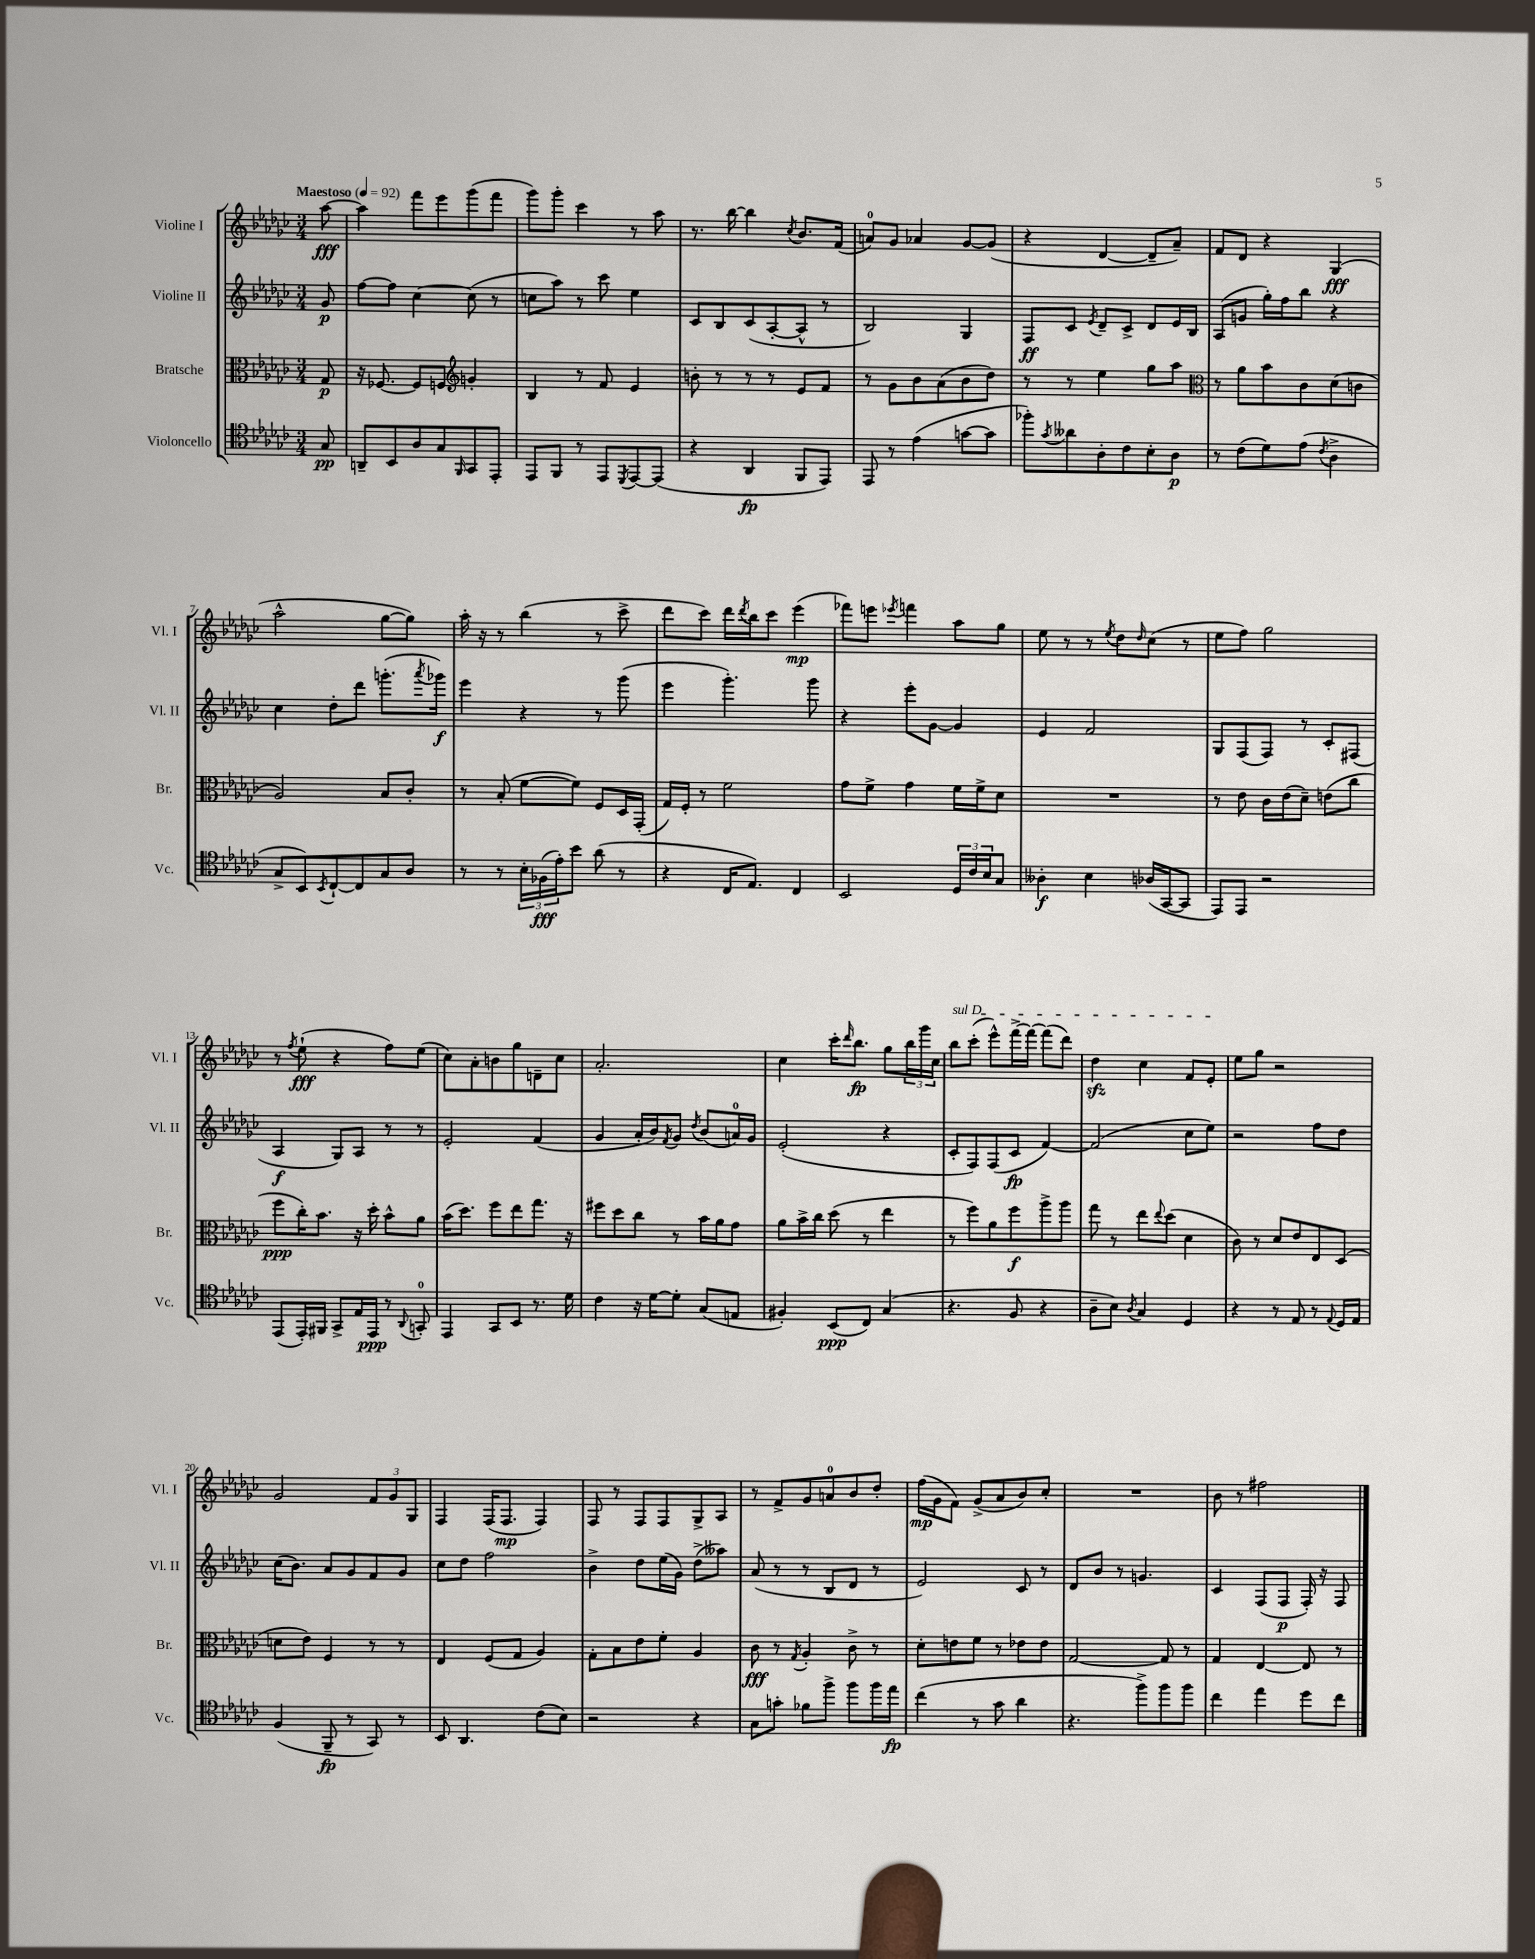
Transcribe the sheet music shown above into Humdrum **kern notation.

**kern	**kern	**kern	**kern
*staff4	*staff3	*staff2	*staff1
*clefC4	*clefC3	*clefG2	*clefG2
*k[b-e-a-d-g-c-]	*k[b-e-a-d-g-c-]	*k[b-e-a-d-g-c-]	*k[b-e-a-d-g-c-]
*M3/4	*M3/4	*M3/4	*M3/4
*MM92	*MM92	*MM92	*MM92
8G-/	8G-/	8g-/	[8aa-\
=	=	=	=
8AA~/L	16r	[8ff\L	4aa-\]
.	[8.F-/	.	.
8BB-/	.	8ff\]J	.
8A-/	8F-/]L	[4cc-\	8fff\L
8G-/	8F/J	.	8eee-\
*	*clefG2	*	*
16qqFF/	.	.	.
8GG-/	4g'/	(8cc-\]	(8ggg-\
8EE-'/J	.	8r	8fff\J
=	=	=	=
8EE-/L	4B-/	8cc\L	8ggg-\L)
8FF/J	.	8aa-\J)	8ggg-'\J
8r	8r	8r	4ccc-\
8EE-/L	8f/	8ccc-\	.
8qDD-/	.	.	.
[8EE-/	4e-/	4ee-\	8r
(8EE-/]J	.	.	8aa-\
=	=	=	=
4r	8b'\	8c-/L	8.r
.	8r	8B-/	.
.	.	.	[16bb-\
4AA-/	8r	(8c-/	4bb-\]
.	8r	[8A-'/	.
.	.	.	8qcc-/
8FF/L	8e-/L	8A-^^/]J	8.b-/L
8EE-/J)	8f/J	8r	.
.	.	.	(16f/Jk
=	=	=	=
8EE-/	8r	2B-/)	8a/L)
8r	8g-\L	.	8g-/J
(4e-\	8b-\	.	4a-/
.	(8a-\	.	.
[8g\L	8b-\	4G-/	[8g-/L
8g\]J	8dd-\J)	.	(8g-/]J
=	=	=	=
8ff-'\L)	8r	8F/L	4r
8qg-/	.	.	.
8a--\	8r	8c-/J	.
.	.	8qe-/	.
8A-'\	4ee-\	8d-~/L	[4d-/
8c-\	.	8c-^/J	.
8B-'\	8gg-\L	8d-/L	8d-~/]L
8A-\J	8aa-\J	16e-/L	8a-~/J)
.	.	16B-/JJ	.
=	=	=	=
*	*clefC3	*	*
8r	8r	(8A-/L	8f/L
(8c-\L	8a-\L	8g/J	8d-/J
8d-\)	8b-\	16gg-'\LL)	4r
.	.	16ff\J	.
(8e-\J	8c-\	8bb-\J	.
8qc-/	.	.	.
4A-^\	(8d-\	4r	(4G-/
.	8c\J	.	.
=	=	=	=
8G-^/L	2A-/)	4cc-\	2aa-^^\
8BB-/)	.	.	.
8qBB-/	.	.	.
[8C-`/	.	8dd-'\L	.
8C-/]	.	8ddd-\J	.
8G-/	8B-/L	(8.ggg'\L	[8gg-\L
8A-/J	8c-'/J	.	8gg-\]J)
.	.	8qaaa-/	.
.	.	16ggg-\Jk)	.
=	=	=	=
8r	8r	4eee-\	16aa-'\
.	.	.	16r
8r	(8B-'/	.	8r
24B-'\LL	[8f\L	4r	(4bb-\
(24F-\	.	.	.
24e-'\J)	.	.	.
8b-\J	8f\]J)	.	.
(8a-\	8F/L	8r	8r
8r	16D-/L	(8ggg-\	8ccc-^\
.	(16GG-'/JJ	.	.
=	=	=	=
4r	16G-/LL)	4eee-\	8ddd-\L
.	16F'/JJ	.	.
.	8r	.	8ccc-\J)
16C-/LK	2f\	4.ggg-'\)	16ddd-\LL
.	.	.	8qddd-/
8.E-/J)	.	.	16bb-\J
.	.	.	8ccc-\J
4C-/	.	.	(4eee-\
.	.	8ggg-\	.
=	=	=	=
2BB-/	8g-\L	4r	8fff-\L)
.	8f^\J	.	8eee\J
.	.	.	8qeee-/
.	4g-\	8eee-'\L	4fff\
.	.	[8g-\J	.
24D-/LL	16f\LL	4g-/]	8aa-\L
24c-/	.	.	.
.	16f^\J	.	.
24B-/J	.	.	.
8G-/J	8d-\J	.	8gg-\J
=	=	=	=
4A--'\	2.r	4e-/	8ee-\
.	.	.	8r
4B-\	.	2f/	8r
.	.	.	8qee-/
.	.	.	8dd-\L
.	.	.	16qqdd-/
(16A-/LL	.	.	(8cc-\J
[16GG-/J	.	.	.
8GG-/]J	.	.	8r
=	=	=	=
8EE-/L)	8r	8G-/L	8ee-\L
8EE-/J	8e-\	(8F/	8ff\J)
2r	16c-\LL	8F/J)	2gg-\
.	(16e-\J	.	.
.	8d-~\J)	8r	.
.	(8e\L	8c-'/L	.
.	8cc-\J	(8F#/J	.
=	=	=	=
(8EE-/L	8ff\L	4A-/	8r
.	.	.	8qff/
16EE-'/L)	16cc-'\K)	.	(8ee-`\
16FF#/JJ	8.b-\J	.	.
8GG-^/L	.	8G-/L)	4r
16E-/L	16r	8A-/J	.
16EE-/JJ	16dd-'\	.	.
8r	8b-^^\L	8r	8ff\L)
8qqAA-/	.	.	.
8GG'/	8a-\J	8r	(8ee-\J
=	=	=	=
4EE-/	(16b-\LK	2e-'/	8cc-\L)
.	8.dd-\J)	.	.
.	.	.	8a-'\
8GG-/L	8ff\L	.	8b\
8BB-/J	8ee-\	.	8gg-\
8.r	8.gg-\J	(4f/	8d~\
.	.	.	8cc-\J
16d-\	16r	.	.
=	=	=	=
4c-\	8ff#\L	4g-/	2.a-'/
.	8dd-\	.	.
16r	8cc-\J	16a-'/LL	.
[16d-\LK	.	16b-/J)	.
.	.	8qf/	.
8d-'\]J	8r	8g-/J	.
.	.	8qdd-/	.
(8G-/L	16b-\LL	(8b-/L	.
.	16a-\J	.	.
8E/J	8g-\J	16a/L)	.
.	.	16g-/JJ	.
=	=	=	=
4F#'/)	8a-\L	(2e-'/	4cc-\
.	16b-^\L	.	.
.	16cc-\JJ	.	.
(8BB-/L	(8dd-\	.	16ccc-'\LK
.	.	.	16qqddd-/
.	.	.	8.bb-\J
8C-/J)	8r	.	.
(4G-/	4ee-\	4r	8gg-\L
.	.	.	24bb-\L
.	.	.	24ggg-\
.	.	.	24cc-\JJ
=	=	=	=
4.r	8r	8c-'/L	8bb-\L
.	8ff\L)	8F/)	(8ccc-'\J
.	8a-\	(8F/	8eee-^^\L)
8F/	8ff\	8c-/J	[16fff^\L
.	.	.	16fff\_JJ
4r	8aa-^\	[4f/)	(8fff\]L
.	8aa-\J	.	8ddd-\J)
=	=	=	=
8A-~\L	8gg-\	(2f/]	4dd-\
8B-\J)	8r	.	.
8qA-/	.	.	.
4G-/	8ee-\L	.	4cc-\
.	8qqee-/	.	.
.	(8dd-\J	.	.
4D-/	4d-\	8cc-\L	8f/L
.	.	8ee-\J)	8e-'/J
=	=	=	=
4r	8c-\)	2r	8ee-\L
.	8r	.	8gg-\J
8r	8d-/L	.	2r
8E-/	8e-/	.	.
8r	8E-/	8ff\L	.
8qqE-/	.	.	.
16D-/LL	(8D-/J	8dd-\J	.
16E-/JJ	.	.	.
=	=	=	=
(4F/	8d\L	(16cc-\LK	2g-/
.	.	8.b-\J)	.
.	8e-\J)	.	.
8FF~/	4F/	8a-/L	.
8r	.	8g-/	.
8GG-/)	8r	8f/	12f/L
.	.	.	12g-/
8r	8r	8g-/J	.
.	.	.	12G-/J
=	=	=	=
8BB-/	4E-/	8cc-\L	4F/
4.AA-/	.	8dd-\J	.
.	(8F/L	2ff\	(16F/LK
.	.	.	8.F/J
.	8G-/J	.	.
(8c-\L	4A-/)	.	4F/)
8B-\J)	.	.	.
=	=	=	=
2r	8G-'\L	4b-^\	8F/
.	8B-\	.	8r
.	8e-\	8dd-\L	8F/L
.	8f'\J	(16ee-\L	8F/
.	.	16g-\JJ)	.
4r	4A-/	(8dd-^\L	8G-^/
.	.	8aa--\J)	8A-/J
=	=	=	=
8G-\L	8c-\	(8a-/	8r
8g'\J	8r	8r	8f^/L
.	8qG-/	.	.
8f-\L	4A-'/	8r	8g-/
8ff^\J	.	8B-/L	8a/
8ff\L	8c-^\	8d-/J	8b-/
16ff\L	8r	8r	8dd-'/J
16ee-\JJ	.	.	.
=	=	=	=
(4cc-\	8d-'\L	2e-/)	(16ff\LL
.	.	.	16g-\J
.	8e\	.	8f\J)
8r	8f\J	.	(8g-^/L
8g-\	8r	.	8a-/
4a-\	8e-\L	8c-/	8b-/)
.	8e-\J	8r	8cc-'/J
=	=	=	=
4.r	[2G-/	8d-/L	2.r
.	.	8b-/J	.
.	.	8r	.
8ff^\L)	.	4.g/	.
8ff\	8G-/]	.	.
8ff\J	8r	.	.
=	=	=	=
4cc-\	4G-/	4c-/	8b-\
.	.	.	8r
4ee-\	[4E-/	(8F/L	2ff#\
.	.	8F/J	.
8dd-\L	8E-/]	16F'/)	.
.	.	16r	.
8cc-\J	8r	8F/	.
==	==	==	==
*-	*-	*-	*-
